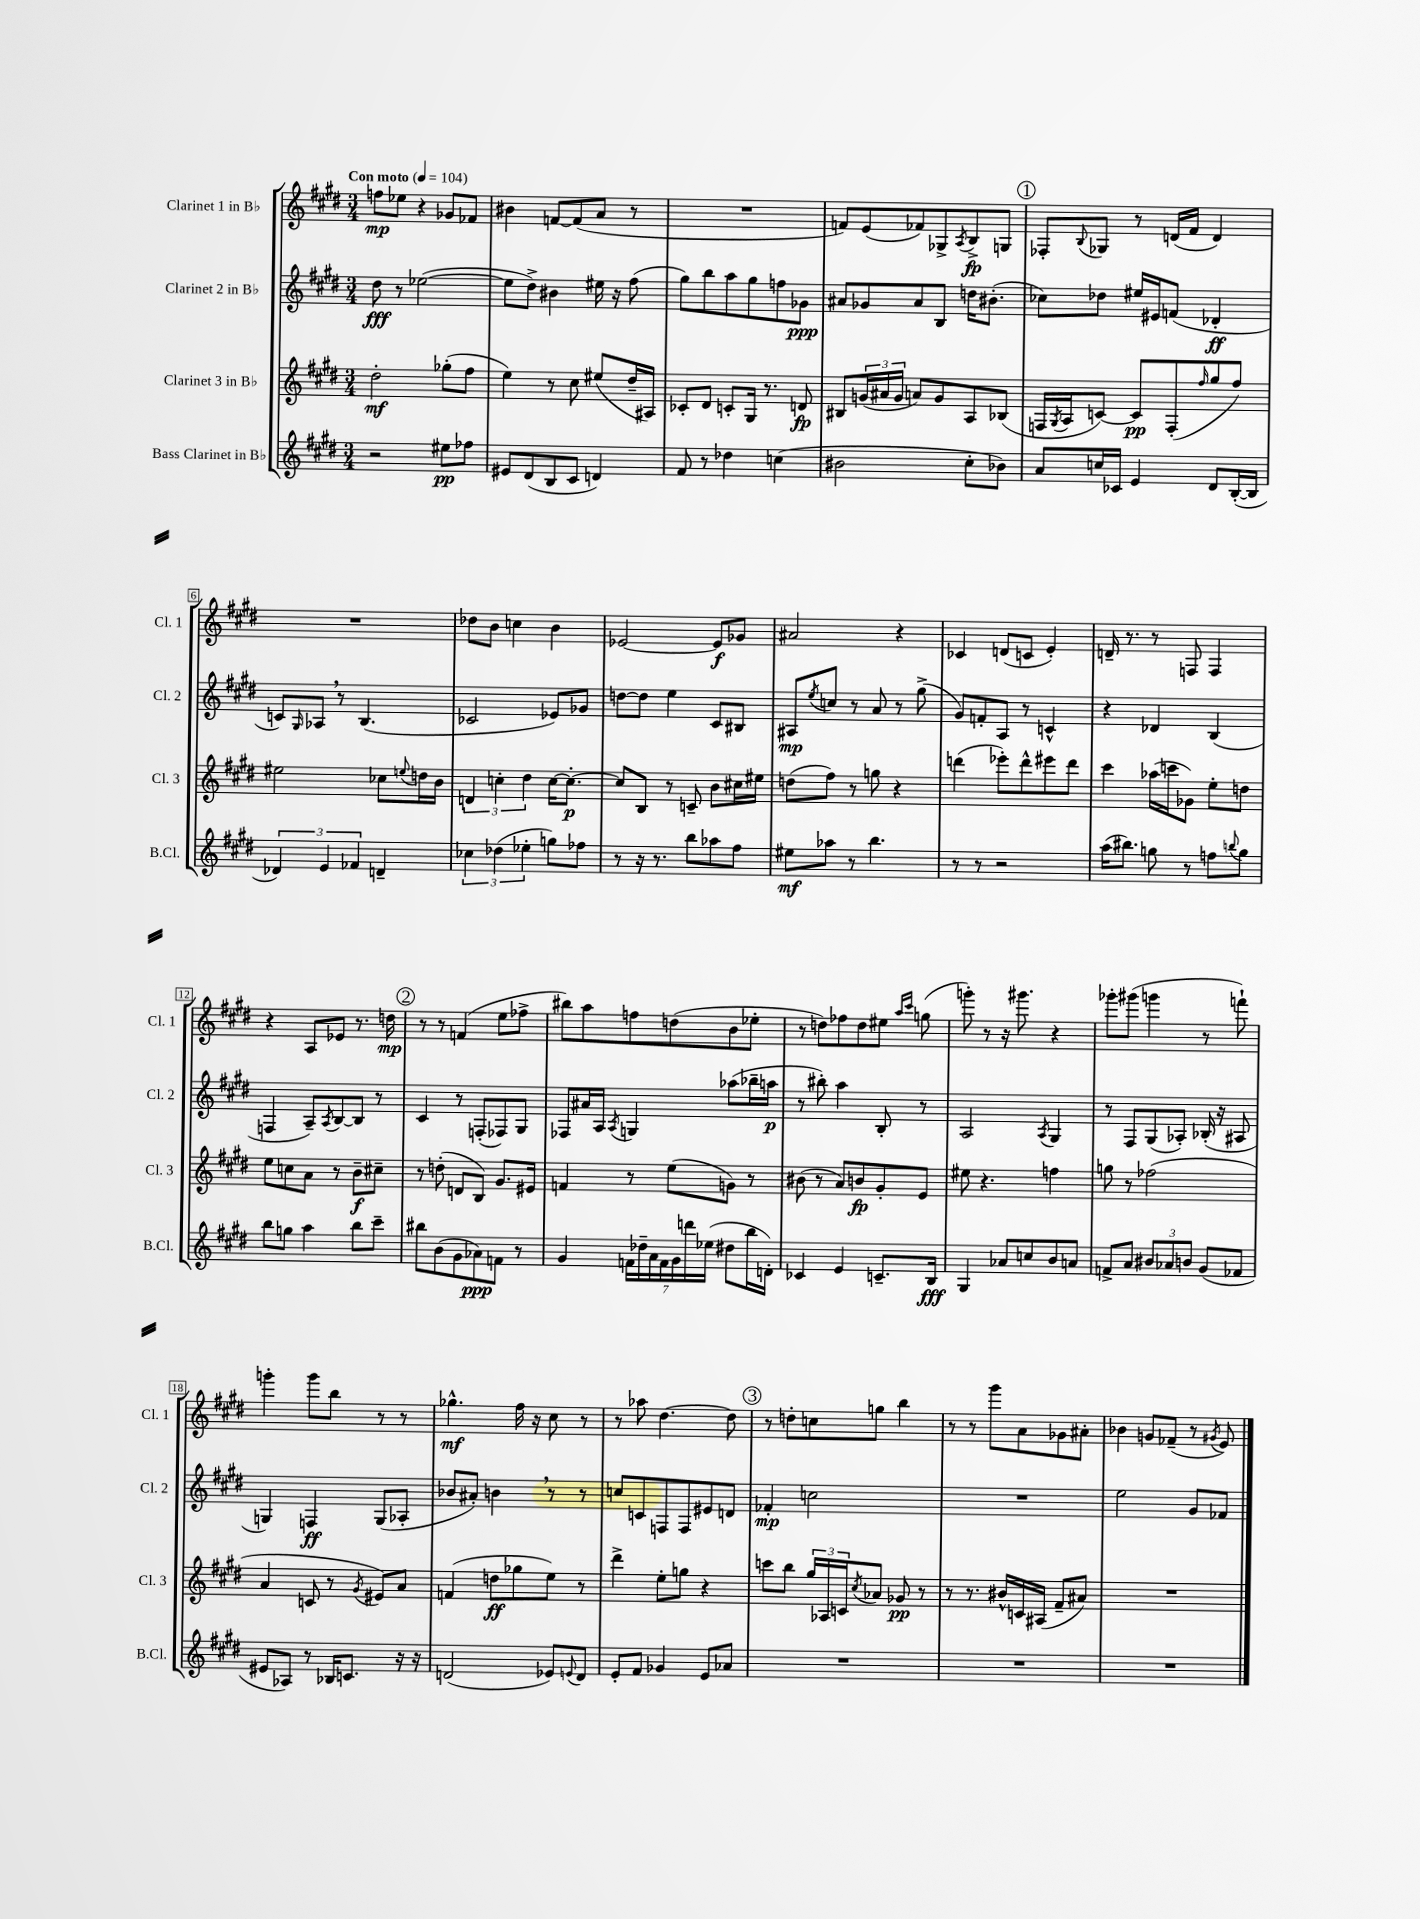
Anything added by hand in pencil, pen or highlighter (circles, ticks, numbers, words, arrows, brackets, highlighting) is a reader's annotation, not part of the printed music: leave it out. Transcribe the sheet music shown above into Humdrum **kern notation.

**kern	**dynam	**kern	**dynam	**kern	**dynam	**kern	**dynam
*part4	*part4	*part3	*part3	*part2	*part2	*part1	*part1
*staff4	*staff4	*staff3	*staff3	*staff2	*staff2	*staff1	*staff1
*I"Bass Clarinet in B♭	*	*I"Clarinet 3 in B♭	*	*I"Clarinet 2 in B♭	*	*I"Clarinet 1 in B♭	*
*I'B.Cl.	*	*I'Cl. 3	*	*I'Cl. 2	*	*I'Cl. 1	*
*clefG2	*	*clefG2	*	*clefG2	*	*clefG2	*
*k[f#c#g#d#]	*	*k[f#c#g#d#]	*	*k[f#c#g#d#]	*	*k[f#c#g#d#]	*
*M3/4	*	*M3/4	*	*M3/4	*	*M3/4	*
*MM104	*	*MM104	*	*MM104	*	*MM104	*
=1	=1	=1	=1	=1	=1	=1	=1
!	!	!	!	!	!	!LO:TX:a:B:t=Con moto	!
2r	.	2dd#'\	mf	8dd#\	fff	8ffn\L	mp
.	.	.	.	8r	.	8ee-X\J	.
.	.	.	.	([2ee-X\	.	4r	.
8ee#X\L	pp	(8gg-X'\L	.	.	.	8g-X/L	.
8ff-X\J	.	8ff#\J	.	.	.	8f-X/J	.
=2	=2	=2	=2	=2	=2	=2	=2
8e#X/L	.	4ee\)	.	8ee-\L]	.	4b#X\	.
(8d#/	.	.	.	8dd#^\J)	.	.	.
8B/	.	8r	.	4b#X\	.	[8fn/L	.
8c#/J	.	8cc#\	.	.	.	(8f/]	.
4dn/)	.	(8ee#X/L	.	16ee#X\	.	8a/J	.
.	.	.	.	16r	.	.	.
.	.	16dd#~/L	.	(8ff#\	.	8r	.
.	.	16A#X/JJ)	.	.	.	.	.
=3	=3	=3	=3	=3	=3	=3	=3
8f#/	.	8c-X'/L	.	8gg#\L)	.	2.r	.
8r	.	8d#/J	.	8bb\	.	.	.
4dd-X\	.	8cn'/L	.	8aa\	.	.	.
.	.	16G#/Jk	.	8gg#\	.	.	.
.	.	8.r	.	.	.	.	.
(4ccn\	.	.	.	8ffn\	.	.	.
.	.	8dn/	fp	8g-X\J	ppp	.	.
=4	=4	=4	=4	=4	=4	=4	=4
2b#X\	.	8B#X/L	.	8a#X/L	.	8fn/L)	.
.	.	(24gn/L	.	8g-X/	.	(8e/	.
.	.	24a#X/	.	.	.	.	.
.	.	24g/JJ	.	.	.	.	.
.	.	8an/L)	.	8a#/	.	8f-X/)	.
.	.	8g/	.	8B/J	.	8G-X^/	.
.	.	.	.	.	.	8qA/	.
8cc#'\L	.	8A/	.	16ddn\KL	.	8B^/	fp
.	.	.	.	(8.b#X'\J	.	.	.
8b-X\J)	.	(8B-X/J	.	.	.	8Gn/J	.
!!LO:REH:place=s1:t=1
=5	=5	=5	=5	=5	=5	=5	=5
8a/L	.	16Fn/LL	.	8cc-X\L)	.	8F-X'/L	.
.	.	8qG#/	.	.	.	.	.
.	.	16A/J	.	.	.	.	.
.	.	.	.	.	.	8qqB/	.
16ccn/L	.	[8cn/J)	.	8dd-X\J	.	8G-X/J	.
16c-X/JJ	.	.	.	.	.	.	.
4e/	.	8c/L]	pp	16ee#X/LL	.	8r	.
.	.	.	.	16e#X/J	.	.	.
.	.	(8F'/	.	(8fn/J	.	(16dn/LL	.
.	.	.	.	.	.	16f#/JJ	.
.	.	16qqff#/	.	.	.	.	.
8d#/L	.	8gg#/	.	4d-X'/	ff	4d/)	.
([16B'/L	.	8ff#/J)	.	.	.	.	.
16B/JJ]	.	.	.	.	.	.	.
!!LO:LB:g=z
=6	=6	=6	=6	=6	=6	=6	=6
6d-X/)	.	2ee#X\	.	8cn/L)	.	2.r	.
.	.	.	.	16qqG#/	.	.	.
.	.	.	.	8A-X,/J	.	.	.
6e/	.	.	.	.	.	.	.
.	.	.	.	8r	.	.	.
6f-X/	.	.	.	.	.	.	.
.	.	.	.	(4.B/	.	.	.
4dn~/	.	8cc-X\L	.	.	.	.	.
.	.	8qqeen/	.	.	.	.	.
.	.	16ddn\L	.	.	.	.	.
.	.	16b\JJ	.	.	.	.	.
=7	=7	=7	=7	=7	=7	=7	=7
6cc-X\	.	6dn/	.	2c-X/	.	8dd-X\L	.
.	.	.	.	.	.	8b\J	.
(6dd-X\	.	6ccn'\	.	.	.	.	.
.	.	.	.	.	.	4ccn\	.
6ee-X'\	.	6dd#\	.	.	.	.	.
8ggn\L)	.	[16cc\KL	.	8e-X/L)	.	4b\	.
.	.	8.cc'\J_	p	.	.	.	.
8ff-X\J	.	.	.	8g-X/J	.	.	.
=8	=8	=8	=8	=8	=8	=8	=8
8r	.	8cc/L]	.	[8ddn\L	.	[2e-X/	.
16r	.	8B/J	.	8dd\J]	.	.	.
8.r	.	.	.	.	.	.	.
.	.	8r	.	4ee\	.	.	.
8bb\L	.	8cn~/	.	.	.	.	.
8aa-X\	.	8b\L	.	8c#/L	.	8e-/L]	f
8ff#\J	.	16cc#X\L	.	8B#X/J	.	8g-X/J	.
.	.	16ee#X\JJ	.	.	.	.	.
=9	=9	=9	=9	=9	=9	=9	=9
8ee#X\L	mf	(8ddn\L	.	8A#X/L	mp	2a#X/	.
.	.	.	.	8qee/	.	.	.
8aa-X\J	.	8ff#\J)	.	8ccn/J	.	.	.
8r	.	8r	.	8r	.	.	.
4.bb\	.	8ggn\	.	8a/	.	.	.
.	.	4r	.	8r	.	4r	.
.	.	.	.	(8gg#^\	.	.	.
=10	=10	=10	=10	=10	=10	=10	=10
8r	.	(4dddn\	.	8g#/L)	.	4c-X/	.
8r	.	.	.	8fn'/	.	.	.
2r	.	8eee-X'\L)	.	8A/J	.	(8dn/L	.
.	.	8ddd^^\	.	8r	.	8cn/J	.
.	.	8eee#X\	.	4cn^^/	.	4e'/)	.
.	.	8ddd\J	.	.	.	.	.
=11	=11	=11	=11	=11	=11	=11	=11
(16aa\KL	.	4ccc#\	.	4r	.	16dn~/	.
8.bb#X\J)	.	.	.	.	.	8.r	.
8ggn\	.	(16aa-X\LL	.	4d-X/	.	8r	.
.	.	16cccn\J	.	.	.	.	.
8r	.	8g-X\J)	.	.	.	8Fn/	.
8ffn\L	.	8ee'\L	.	(4B/	.	4F/	.
8qqbbn/	.	.	.	.	.	.	.
8gg\J	.	8ddn\J	.	.	.	.	.
!!LO:LB:g=z
=12	=12	=12	=12	=12	=12	=12	=12
8bb\L	.	8ee\L	.	4Fn/	.	4r	.
8ggn\J	.	8ccn\	.	.	.	.	.
4aa\	.	8a\J	.	8A~/L)	.	8A/L	.
.	.	.	.	8qA/	.	.	.
.	.	8r	.	[8B/	.	8e-X/J	.
8bb\L	.	8b~\L	f	8B/J]	.	8.r	.
8ccc#~\J	.	8cc#X~\J	.	8r	.	.	.
.	.	.	.	.	.	16ddn\	mp
!!LO:REH:place=s1:t=2
=13	=13	=13	=13	=13	=13	=13	=13
8bb#X\L	.	8r	.	4c#/	.	8r	.
(8b\	.	(8ddn'\	.	.	.	8r	.
8g#\	.	8dn/L	.	8r	.	(4fn/	.
8a-X\)	ppp	8B/J)	.	(8Fn'/L	.	.	.
8fn\J	.	8.g#/L	.	8F-X/)	.	8ee\L	.
8r	.	.	.	8G#/J	.	8ff-X^\J	.
.	.	16e#X/Jk	.	.	.	.	.
=14	=14	=14	=14	=14	=14	=14	=14
4g#/	.	4fn/	.	8F-X/L	.	8bb#X\L)	.
.	.	.	.	16a#X/L	.	8aa\	.
.	.	.	.	16A/JJ	.	.	.
.	.	.	.	8qA/	.	.	.
28fn\LL	.	8r	.	4Gn/	.	8ffn\	.
28dd-X~\	.	.	.	.	.	.	.
28a\	.	.	.	.	.	.	.
28f\	.	.	.	.	.	.	.
.	.	(8ee\L	.	.	.	(8ddn\	.
28g#\	.	.	.	.	.	.	.
28dddn\	.	.	.	.	.	.	.
(28ee-X\JJ	.	.	.	.	.	.	.
8dd#X\L	.	8gn\J)	.	(8aa-X\L	.	8b\	.
16bb\L	.	8r	.	16bb-X~\L	.	8ee-X'\J	.
16dn'\JJ)	.	.	.	16aan\JJ	p	.	.
=15	=15	=15	=15	=15	=15	=15	=15
4c-X/	.	(8b#X\	.	8r	.	8r	.
.	.	8r	.	8bb#X'\)	.	8ddn\L)	.
4e/	.	8a/L)	.	4aa\	.	8ff-X\	.
.	.	8bn/	fp	.	.	8dd\	.
8.cn~/L	.	8g#'/	.	8B'/	.	8ee#X\J	.
.	.	.	.	.	.	16qqaa/LL	.
.	.	.	.	.	.	16qqccc#/JJ	.
.	.	8e/J	.	8r	.	(8ggn\	.
16B/Jk	fff	.	.	.	.	.	.
=16	=16	=16	=16	=16	=16	=16	=16
4G#/	.	8ee#X\	.	2A/	.	8gggn'\)	.
.	.	4.r	.	.	.	8r	.
8a-X/L	.	.	.	.	.	16r	.
.	.	.	.	.	.	8.ggg#X\	.
8ccn/	.	.	.	.	.	.	.
.	.	.	.	8qA/	.	.	.
8b/	.	4ffn\	.	4G#/	.	4r	.
8an/J	.	.	.	.	.	.	.
=17	=17	=17	=17	=17	=17	=17	=17
8fn^/L	.	8ggn\	.	8r	.	8ggg-X'\L	.
8a/J	.	8r	.	8F#/L	.	(8ggg#X\J	.
12b#X/L	.	(2ff-X\	.	(8G#/	.	4gggn\	.
12a-X/	.	.	.	.	.	.	.
.	.	.	.	8A-X'/J)	.	.	.
12bn/J	.	.	.	.	.	.	.
(8g#/L	.	.	.	(16B-X'/	.	8r	.
.	.	.	.	16r	.	.	.
8f-X/J	.	.	.	8A#X/	.	8fffn`\)	.
!!LO:LB:g=z
=18	=18	=18	=18	=18	=18	=18	=18
8e#X/L	.	4a/	.	4Gn/)	.	4gggn'\	.
8A-X/J)	.	.	.	.	.	.	.
8r	.	8cn/	.	4Fn/	ff	8ggg\L	.
16B-X/KL	.	8r	.	.	.	8bb\J	.
8.cn/J	.	.	.	.	.	.	.
.	.	8qg#/	.	.	.	.	.
.	.	8e#X/L)	.	(8G/L	.	8r	.
16r	.	8a/J	.	8A-X'/J	.	8r	.
16r	.	.	.	.	.	.	.
=19	=19	=19	=19	=19	=19	=19	=19
(2dn/	.	(4fn/	.	8b-X/L	.	4.gg-X^^\	mf
.	.	.	.	8a#X'/J)	.	.	.
.	.	8ddn\L	ff	4bn,\	.	.	.
.	.	8gg-X\	.	.	.	16ff#\	.
.	.	.	.	.	.	16r	.
8e-X/L)	.	8ee\J)	.	8r	.	8cc#\	.
8qqen/	.	.	.	.	.	.	.
8d/J	.	8r	.	8r	.	8r	.
=20	=20	=20	=20	=20	=20	=20	=20
8e'/L	.	4ddd#^\	.	8ccn/L	.	8r	.
8f#/J	.	.	.	8cn/	.	8aa-X\	.
4g-X/	.	8ee'\L	.	8Fn/	.	[4.dd#\	.
.	.	8ggn\J	.	8F/	.	.	.
8e/L	.	4r	.	8e#X/	.	.	.
8a-X/J	.	.	.	8dn/J	.	8dd#\]	.
!!LO:REH:place=s1:t=3
=21	=21	=21	=21	=21	=21	=21	=21
2.r	.	8cccn\L	.	4f-X'/	mp	8r	.
.	.	8bb\J	.	.	.	8ddn'\L	.
.	.	24gg#/LL	.	2ccn\	.	8ccn\	.
.	.	24A-X/	.	.	.	.	.
.	.	24cn/J	.	.	.	.	.
.	.	8qcc#/	.	.	.	.	.
.	.	8a-X/J	.	.	.	8ggn\J	.
.	.	8g-X/	pp	.	.	4bb\	.
.	.	8r	.	.	.	.	.
=22	=22	=22	=22	=22	=22	=22	=22
2.r	.	8r	.	2.r	.	8r	.
.	.	8.r	.	.	.	8r	.
.	.	.	.	.	.	8ggg#\L	.
.	.	16b#X^^/LL	.	.	.	.	.
.	.	16cn/	.	.	.	8a\	.
.	.	(16A#X/JJ	.	.	.	.	.
.	.	8f#~/L	.	.	.	8g-X\	.
.	.	8a#X/J)	.	.	.	8a#X'\J	.
=23	=23	=23	=23	=23	=23	=23	=23
2.r	.	2.r	.	2ee\	.	4b-X\	.
.	.	.	.	.	.	8gn/L	.
.	.	.	.	.	.	(8f-X~/J	.
.	.	.	.	8g#/L	.	8r	.
.	.	.	.	.	.	8qg#X/	.
.	.	.	.	8f-X/J	.	8e/)	.
==	==	==	==	==	==	==	==
*-	*-	*-	*-	*-	*-	*-	*-
